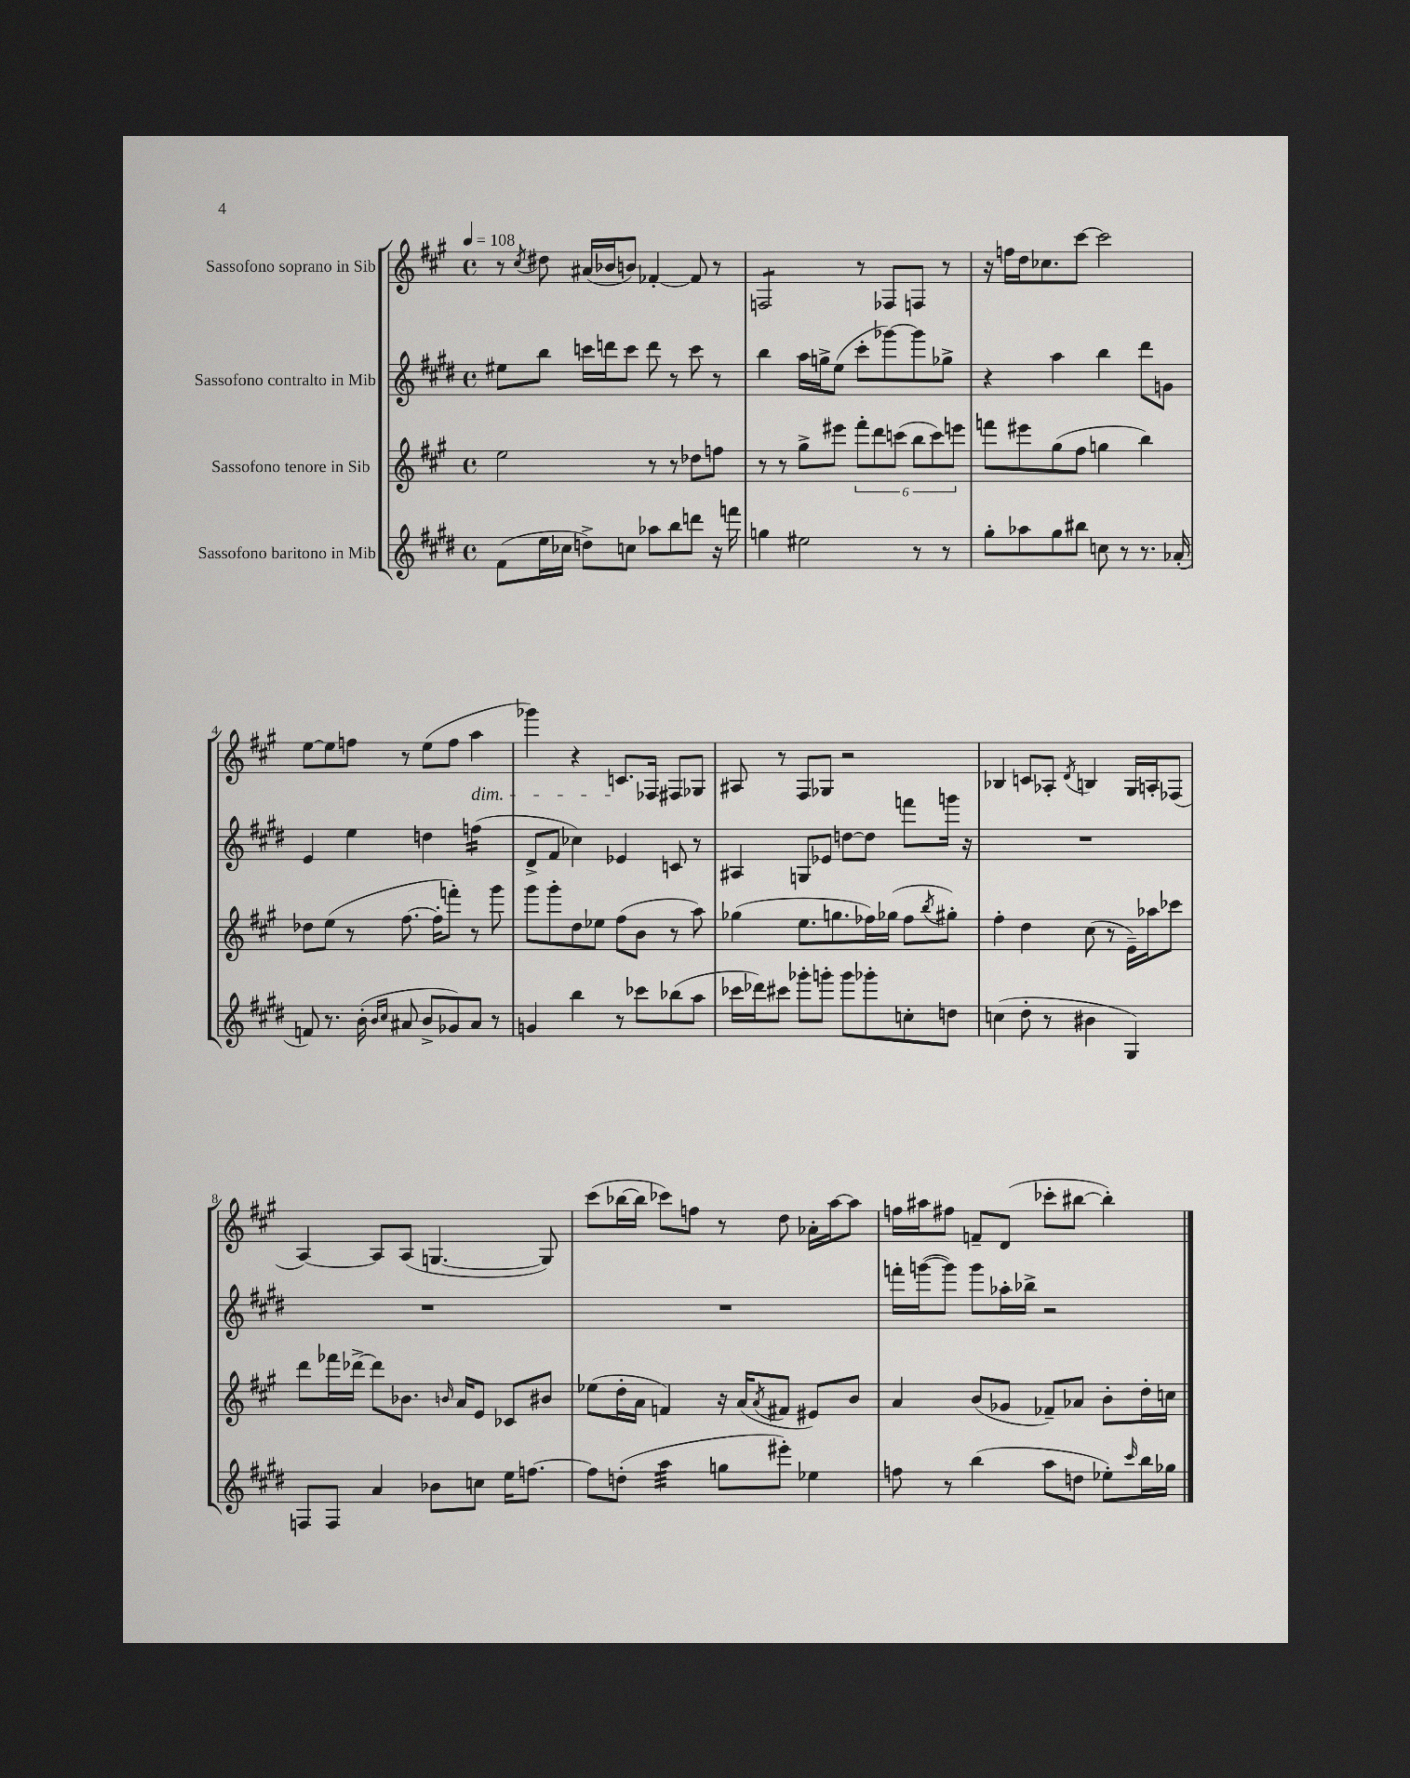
<<
\new StaffGroup <<
\new Staff = "s0" \with { instrumentName = "Sassofono soprano in Sib" } {
    \clef treble \key a \major \defaultTimeSignature \time 4/4 \tempo 4 = 108
    r8 \acciaccatura { cis''8 } dis''8 ais'16( bes'16 b'8) fes'4~-. fes'8 r8 |
    f2:8 r8 fes8 f8 r8 |
    r16 f''16 d''16 ces''8. cis'''8~ cis'''2 |
    e''8~ e''8 f''8 r8 e''8( f''8 a''4\dim |
    ges'''4) r4 c'8.\! fes16 fis8 ges8 |
    ais8 r8 fis8 ges8 r2 |
    bes4 c'8 aes8-. \acciaccatura { d'8 } b4 gis16 a16-. fes8( |
    a4~) a8 a8( g4.~ g8) |
    cis'''8( bes''16~ bes''16 ces'''8) f''8 r8 d''8 aes'16-. a''16~ a''8 |
    f''16 ais''16 fis''8 f'8-- d'8( ces'''8-. bis''8~ bis''4-.) \bar "|." |
}
\new Staff = "s1" \with { instrumentName = "Sassofono contralto in Mib" } {
    \clef treble \key e \major \defaultTimeSignature \time 4/4
    eis''8 b''8 c'''16 d'''16 c'''8 d'''8 r8 c'''8 r8 |
    b''4 a''16 g''16-> e''8( cis'''8-. ges'''8~) ges'''8 ges''8-> |
    r4 a''4 b''4 dis'''8 g'8 |
    e'4 e''4 d''4 f''4:16( |
    dis'8-> fis'8 ces''4) ees'4 c'8 r8 |
    ais4 g8 ees'8 d''8~ d''8 f'''8 g'''16 r16 |
    R1 |
    R1 |
    R1 |
    f'''16-. g'''16~( g'''8) g'''8 aes''16-. bes''16-> r2 \bar "|." |
}
\new Staff = "s2" \with { instrumentName = "Sassofono tenore in Sib" } {
    \clef treble \key a \major \defaultTimeSignature \time 4/4
    e''2 r8 r8 des''8 f''8 |
    r8 r8 gis''8-> eis'''8 \tuplet 6/4 { fis'''8-. d'''8 c'''8( b''8 c'''8) e'''8 } |
    f'''8 eis'''8 gis''8( fis''8 g''4 b''4) |
    des''8 e''8( r8 fis''8.~ fis''16-. f'''8-.) r8 gis'''8 |
    gis'''8 gis'''8-. d''8 ees''8 fis''8( b'8 r8 a''8) |
    ges''4( e''8. g''8. fes''16) ges''16( fes''8 \acciaccatura { b''8 } gis''8-.) |
    fis''4-. d''4 cis''8( r8 e'16--) aes''16 ces'''8 |
    d'''8 fes'''16 des'''16~-> des'''8 bes'8. \grace { b'16 } a'16 e'8 ces'8 bis'8 |
    ees''8( d''16-. a'16 f'4) r16 a'16( \acciaccatura { a'8 } fis'8 eis'8) b'8 |
    a'4 b'8( ges'8 fes'8--) aes'8 b'8-. d''16-. c''16 \bar "|." |
}
\new Staff = "s3" \with { instrumentName = "Sassofono baritono in Mib" } {
    \clef treble \key e \major \defaultTimeSignature \time 4/4
    fis'8( e''16 ces''16 d''8->) c''8 aes''8 b''8 d'''8 r16 f'''16 |
    g''4 eis''2 r8 r8 |
    gis''8-. aes''8 gis''8 bis''8 c''8 r8 r8. aes'16-.( |
    f'8) r8. b'16-.( \grace { b'16 cis''16 } ais'8 b'8-> ges'8) ais'8 r8 |
    g'4 b''4 r8 ces'''8 bes''8( a''8 |
    ces'''16 des'''16) cis'''8 ges'''8-. g'''8-. g'''8 ges'''8-. c''8-. d''8 |
    c''4( dis''8-. r8 bis'4 gis4) |
    f8 f8 a'4 bes'8 c''8 e''16 f''8.~ |
    f''8 d''8-.( a''4:32 g''8 eis'''8-.) ees''4 |
    f''8 r8 b''4( a''8 d''8 ees''8-.) \grace { cis'''16 } b''16 ges''16 \bar "|." |
}
>>
>>
